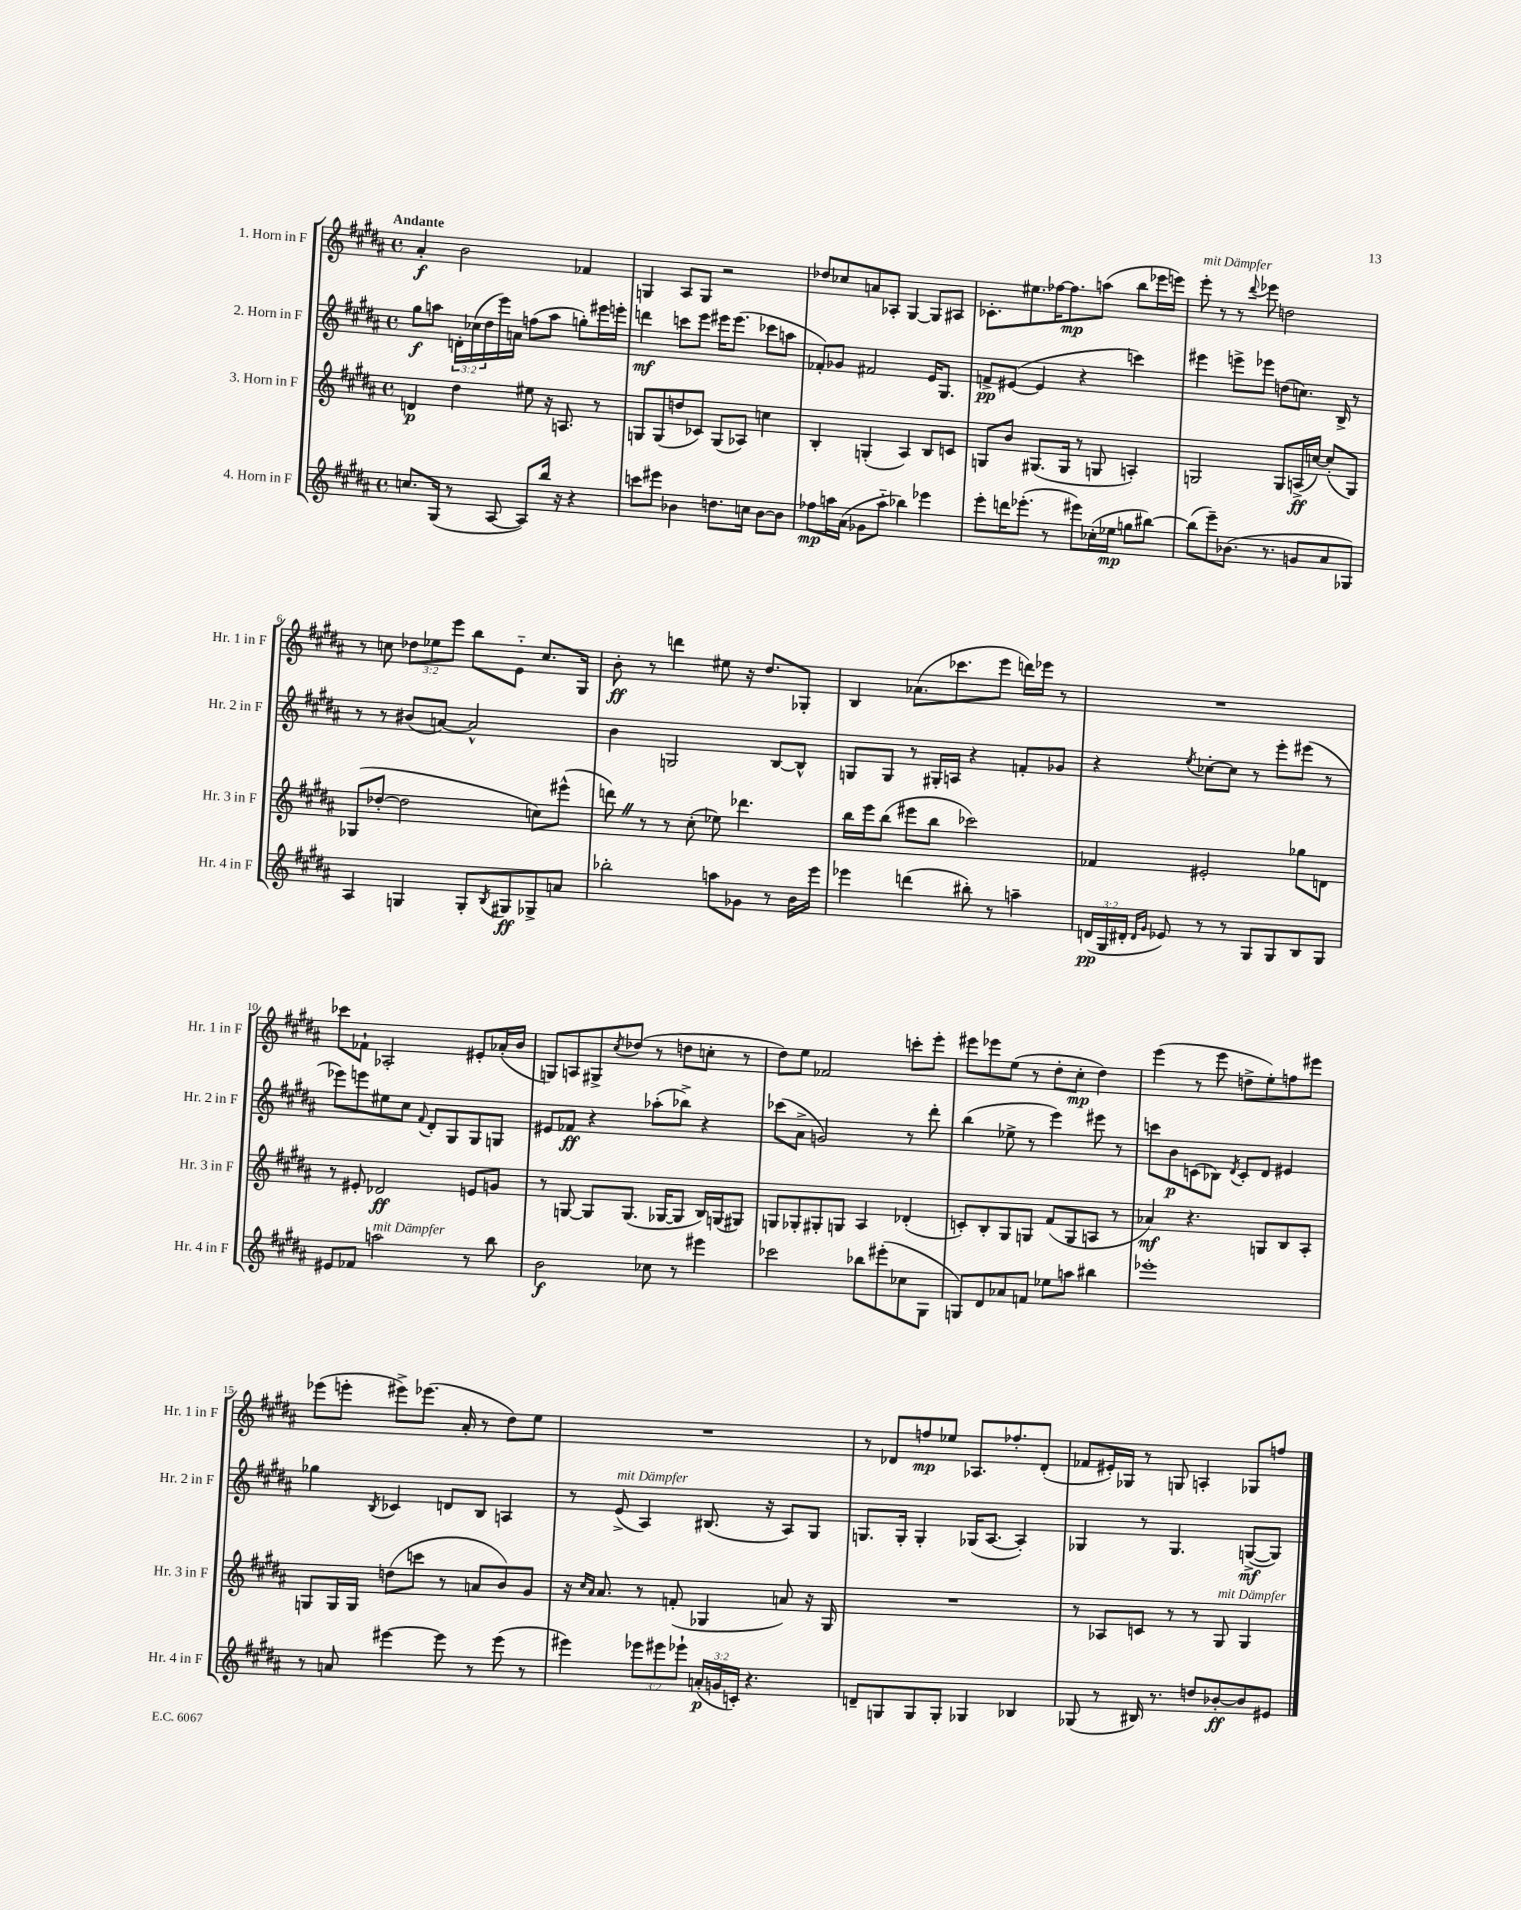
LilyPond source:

<<
\new StaffGroup <<
\new Staff = "s0" \with { instrumentName = "1. Horn in F" shortInstrumentName = "Hr. 1 in F" } {
    \clef treble \key b \major \defaultTimeSignature \time 4/4 \override Staff.TupletNumber.text = #tuplet-number::calc-fraction-text \tempo "Andante"
    ais'4-.\f b'2 fes'4 |
    g4 ais8 g8 r2 |
    des''8 ces''8 a'8 aes8-. gis4~ gis8 ais8 |
    ces'8.-. eis''8. fes''16~ fes''8.\mp a''8( b''8 ees'''16 e'''16) |
    e'''8-.^\markup { \italic "mit Dämpfer" } r8 r8 \appoggiatura { dis'''8 } ees'''8 d''2 |
    r8 c''8 \tuplet 3/2 { des''8 ees''8 e'''8 } b''8 e'8-_ c''8. gis16 |
    b'8-.\ff r8 d'''4 eis''8 r16 dis''8. ges8-. |
    b4 aes'8.( ces'''8. e'''8 d'''16) ees'''16 r8 |
    R1 |
    ces'''8 fes'8-! aes2-. eis'8-. aes'16-.( b'16 |
    g8) a8 gis8-> \acciaccatura { cis''8 } des''8( r8 d''8 c''8-. r8 |
    dis''8) e''8 fes'2 c'''8-. e'''8-. |
    eis'''8 ees'''8 e''8( r8 dis''8-. cis''8-.\mp dis''4) |
    e'''4( r8 e'''8 d''8-> e''8-.) f''8 eis'''8 |
    ees'''8( e'''8-. eis'''8->) ees'''8.( ais'16-. r8 dis''8) e''8 |
    R1 |
    r8 des'8 f''8\mp ees''8 aes8. fes''8.-. des'8-.( |
    fes'8 eis'16-.) ges16 r8 g8 a4-. ges8 f''8 \bar "|." |
}
\new Staff = "s1" \with { instrumentName = "2. Horn in F" shortInstrumentName = "Hr. 2 in F" } {
    \clef treble \key b \major \defaultTimeSignature \time 4/4 \override Staff.TupletNumber.text = #tuplet-number::calc-fraction-text
    gis''8\f a''8 \tuplet 3/2 { d'16-. ces''16( dis''16 } e'''16) a'16 f''8( a''8 g''8-.) eis'''16 e'''16-. |
    d'''4\mf c'''8 e'''8 eis'''16 eis'''8.( ces'''8 a''8 |
    fes'8-.) ges'8 fis'2 e'16 gis8. |
    f'8->\pp eis'8~( eis'4 r4 c'''4) |
    eis'''4 e'''8-> ees'''8 d''8( c''8.) b16-> r8 |
    r8 r8 bis'8( a'8~) a'2-^ |
    b'4 g2 b8~ b8-^ |
    g8 g8 r8 gis16-. a16 r4 f'8-. ges'8 |
    r4 \acciaccatura { e''8 } ces''8~-. ces''8 r8 e'''8-. eis'''8( r8 |
    ees'''8) e'''8 eis''8 cis''8 \appoggiatura { fis'8 } dis'8-. gis8 gis8 g8 |
    eis'8 fes'8\ff r4 aes''8-.( bes''8->) r4 |
    ces'''8( ais'8-> g'2) r8 dis'''8-. |
    b''4( ees''8-> r8 e'''4) eis'''8 r8 |
    c'''8 b'8\p c'8( bes8) \acciaccatura { dis'8 } c'8-. dis'8 eis'4 |
    ges''4 \acciaccatura { b8 } ces'4 d'8 b8 a4 |
    r8 e'8->^\markup { \italic "mit Dämpfer" }( ais4) bis8.( r16 ais8) gis8 |
    g8. g16-. g4-. ges16( ais8.~ ais4-.) |
    ges4 r8 ges4. g8~->\mf( g8) \bar "|." |
}
\new Staff = "s2" \with { instrumentName = "3. Horn in F" shortInstrumentName = "Hr. 3 in F" } {
    \clef treble \key b \major \defaultTimeSignature \time 4/4
    d'4\p dis''4 eis''8 r16 a8. r8 |
    g8 g8( d''8 ces'8) g8( aes8) c''4 |
    b4-. g4-.( ais4) b8 c'8 |
    g8 b'8 gis8.( gis16 r8 g8 a4-.) |
    g2 g8 a16->\ff( c''16~) c''8-.( g8) |
    ges8( des''8~-. des''2 c''8) eis'''8-^( |
    d'''8) \once \override BreathingSign.text = \markup { \musicglyph "scripts.caesura.straight" } \breathe r8 r8 cis''8-.( ees''8) des'''4. |
    b''16 e'''16 b''8( eis'''8 b''8 ces'''2) |
    fes'4 eis'2-. ges''8 d'8 |
    r8 eis'8-. des'2\ff e'8 g'8 |
    r8 g8~ g8 g8.( ges16~ ges8 b16) g16( gis8) |
    g8 ges8-. gis8-. g8 ais4 des'4-.( |
    c'8-.) b8-. gis8 g8 fis'8( g8 a8 r8 |
    aes'4\mf) r4. g8 b8 ais8-. |
    g8 g16 g16 d''8( c'''8 r8 a'8 b'8) gis'8 |
    r16 \grace { cis''16 ais'16 } ais'8. r8 f'8-.( ges4 a'8) r16 ges16 |
    R1 |
    r8 aes8 c'8 r8 r8 gis8^\markup { \italic "mit Dämpfer" } gis4 \bar "|." |
}
\new Staff = "s3" \with { instrumentName = "4. Horn in F" shortInstrumentName = "Hr. 4 in F" } {
    \clef treble \key b \major \defaultTimeSignature \time 4/4 \override Staff.TupletNumber.text = #tuplet-number::calc-fraction-text
    c''8. gis16( r8 ais8~ ais8) b''16 r16 r4 |
    c'''8 eis'''8 bes'4 d''8. c''16 bes'8~ bes'8 |
    fes''8\mp a''16 ais'16( ges'8 a''8-_ bes''4) ees'''4 |
    e'''8-. d'''16 ees'''8.-.( r8 eis'''8) ces''16-.( ees''16\mp g''8 bis''8~) |
    bis''8( e'''8--) bes'8.( r8. g'8 ais'8 ges8) |
    ais4 g4 g8-. \acciaccatura { b8 } gis8\ff ges8-> a'8 |
    bes''2-. a''8 ges'8 r8 b'16 e'''16 |
    ees'''4 d'''4( bis''8-.) r8 a''4-- |
    \tuplet 3/2 { d'16\pp( gis16 dis'16-. } \grace { dis'16 gis'16 } ees'8) r8 r8 gis8 gis8 b8 gis8 |
    eis'8 fes'8 a''2^\markup { \italic "mit Dämpfer" } r8 b''8 |
    b'2\f ces''8 r8 eis'''4 |
    ces'''2 bes''8 eis'''8-.( ces''8 gis8 |
    g8) dis'8 aes'8 f'8 ees''8 a''8 bis''4 |
    ees'''1-. |
    r8 a'8 eis'''4~ eis'''8 r8 eis'''8( r8 |
    eis'''4) \tuplet 3/2 { ees'''8 eis'''8 ees'''8-! } \tuplet 3/2 { a'16-.\p( g'16 c'16-.) } r4. |
    d'8-- g8 g8 g8-. ges4 bes4 |
    ges8( r8 bis16) r8. d''8 bes'8~-.\ff bes'8 eis'8 \bar "|." |
}
>>
>>
